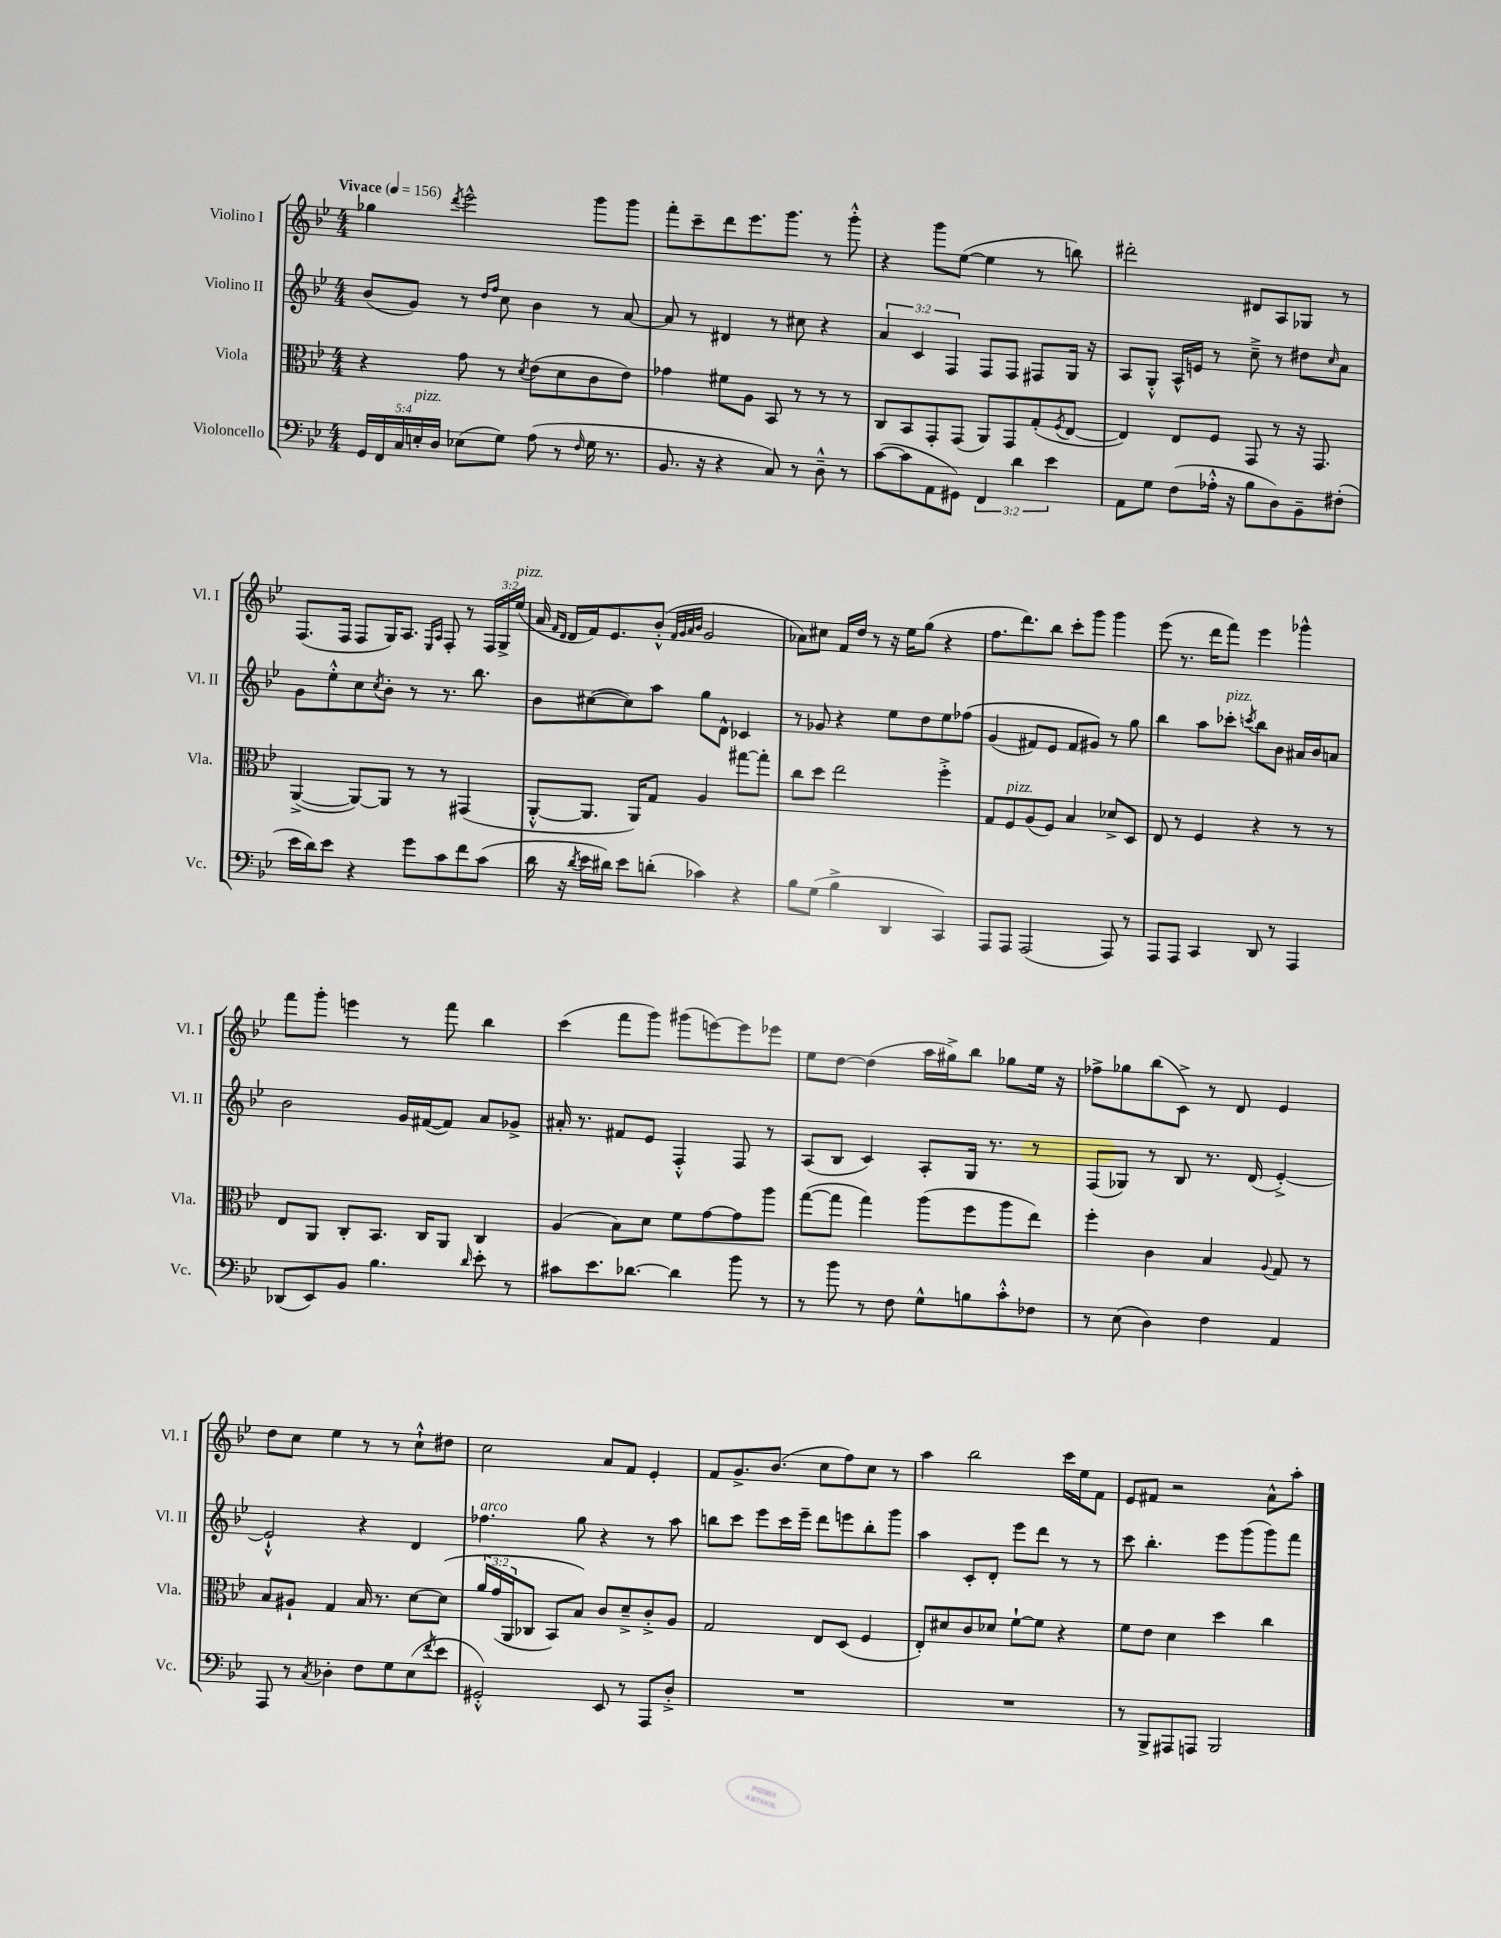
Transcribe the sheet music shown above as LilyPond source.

<<
\new StaffGroup <<
\new Staff = "s0" \with { instrumentName = "Violino I" shortInstrumentName = "Vl. I" } {
    \clef treble \key bes \major \numericTimeSignature \time 4/4 \override Staff.TupletNumber.text = #tuplet-number::calc-fraction-text \tempo "Vivace" 4 = 156
    ges''4 \acciaccatura { d'''8 } ees'''2-^ g'''8 g'''8 |
    f'''8-. c'''8-- d'''8 ees'''8. g'''8. r8 g'''8-.-^ |
    r4 g'''8 ees''8~( ees''4 r8 b''8) |
    dis'''2-. dis'8 a8 ges8 r8 |
    f8.( f16 f8 g16) a8. \grace { ees16 a16 } f8-. r8 \tuplet 3/2 { f16 g16-> ees''16^\markup { \italic "pizz." }( } |
    a'16 \grace { f'16 d'16 } d'16 f'16) ees'8. bes'8-.-^( \grace { f'32 g'32 a'32 bes'32 } g'2 |
    aes'8) cis''8 f'16 d''16 r8 r16 ees''16 g''8( r4 |
    f''8. d'''8.) bes''8 c'''8-. g'''8 g'''4 |
    ees'''8( r8. d'''16 f'''8) ees'''4 ges'''4-^ |
    f'''8 g'''8-. e'''4 r8 f'''8 bes''4 |
    c'''4( f'''8 g'''8) gis'''8( e'''8~) e'''8 ees'''8 |
    ees''8 d''8~ d''4( a''16 gis''16->) bes''8 ges''8 ees''16 r16 |
    fes''8-> ges''8 bes''8( c'8->) r8 d'8 ees'4 |
    d''8 c''8 ees''4 r8 r8 c''8-!-^ dis''8 |
    c''2 a'8 f'8 ees'4-. |
    f'8 g'8.-> bes'8.( c''8 f''8) c''8 r8 |
    a''4 bes''2 c'''16 ees''16 f'8 |
    ees'8 fis'8 r2 a'8-^ a''8-. \bar "|." |
}
\new Staff = "s1" \with { instrumentName = "Violino II" shortInstrumentName = "Vl. II" } {
    \clef treble \key bes \major \numericTimeSignature \time 4/4 \override Staff.TupletNumber.text = #tuplet-number::calc-fraction-text
    bes'8( g'8) r8 \grace { d''16 f''16 } c''8 bes'4 r8 a'8~ |
    a'8 r8 dis'4 r8 cis''8 r4 |
    \tuplet 3/2 { a'4 c'4 f4 } f8 f8 fis8 g16 r16 |
    a8 g8-.-^ a16-^ e'16 r8 c''8---> r8 dis''8 \grace { c''16 } a'8 |
    g'8 ees''8-.-^ c''8 \acciaccatura { c''8 } bes'8-. r8 r8. bes''8. |
    bes'8 cis''8~( cis''8) a''8 g''8 d'8-^ ces'4 |
    r8 ges'8 r4 ees''8 d''8 ees''8 fes''8\( |
    g'4( fis'8) ees'8 fis'8 gis'8\) r8 g''8 |
    bes''4 a''8 ces'''8-.^\markup { \italic "pizz." } \acciaccatura { c'''8 } bes''8 bes'8 ais'16 bes'16 a'8 |
    bes'2 g'16 fis'16~( fis'8) a'8 ges'8-> |
    ais'16-. r8. fis'8 ees'8 f4-.-^ f8 r8 |
    a8( bes8 c'4) a8-. g16 r8. r8 |
    f8( ges8) r8 bes8 r8. d'16( ees'4~-.->) |
    ees'2-!-^ r4 d'4 |
    fes''4.^\markup { \italic "arco" } g''8 r4 r8 a''8 |
    b''8 c'''8 ees'''8 c'''16 ees'''16-- d'''8 e'''8 b''8-. g'''8 |
    a''4 c'8-. d'8-. ees'''8 d'''8 r8 r8 |
    c'''8 bes''4.-. ees'''8 g'''8( g'''8) f'''8 \bar "|." |
}
\new Staff = "s2" \with { instrumentName = "Viola" shortInstrumentName = "Vla." } {
    \clef alto \key bes \major \numericTimeSignature \time 4/4 \override Staff.TupletNumber.text = #tuplet-number::calc-fraction-text
    r4 g'8 r8 \acciaccatura { d'8 } ees'8( d'8 c'8 ees'8) |
    ges'4 fis'8 a8 bes,8 r8 r8 r8 |
    c8 bes,8 g,8-. g,8( a,8) g,8 g8-.( \acciaccatura { f8 } ees8~ |
    ees4) ees8 f8 g,8 r8 r16 g,8. |
    a,4~->( a,8~) a,8 r8 r8 gis,4( |
    a,8~-.-^ a,8. a,16) g8 a4 gis''8~ gis''8-. |
    c''8 d''8 ees''2 f''4-.-> |
    g8 f8^\markup { \italic "pizz." } a8( f8) bes4 des'8-> d8 |
    ees8 r8 f4 r4 r8 r8 |
    ees8 a,8 c8-. bes,8. c16 a,8 c4 |
    a4( bes8) d'8 f'8 g'8~ g'8 a''8 |
    g''8~( g''8 g''4) a''8( f''8 a''8 ees''8) |
    f''4-. c'4 bes4 \appoggiatura { a8 } g8 r8 |
    bes8 ais8-! g4 bes16 r8. d'8~ d'8\( |
    \tuplet 3/2 { a'16 g'16( a,16 } ces8 bes,8) bes8\) c'8 d'8---> c'8-.-> a8 |
    g2 ees8 d8( f4 |
    ees8-.) dis'8 c'8 des'8 f'8~-! f'8 r4 |
    f'8 ees'8 d'4 d''4 c''4 \bar "|." |
}
\new Staff = "s3" \with { instrumentName = "Violoncello" shortInstrumentName = "Vc." } {
    \clef bass \key bes \major \numericTimeSignature \time 4/4 \override Staff.TupletNumber.text = #tuplet-number::calc-fraction-text
    \tuplet 5/4 { g,16 f,16 c16 e16-.^\markup { \italic "pizz." } d16 } ees8( g8) a8( r8 \grace { f16 } g16 r8. |
    bes,8. r16 r4 c8) r8 d8---^ r8 |
    c'8~( c'8 a,8 gis,8) \tuplet 3/2 { f,4 d'4 ees'4 } |
    a,8 g8 f8( aes16-.-^ r16 bes8 d8) bes,8-- fis8-.( |
    ees'16 d'16) ees'8 r4 g'8 c'8 f'8 c'8( |
    d'16 r16 \acciaccatura { d'8 } ees'16 dis'16) ees'8 d'8-.( ces'4) r4 |
    bes8 g8( bes4-> d,4 c,4) |
    a,,8 a,,8 a,,2( a,,8) r8 |
    a,,8 a,,8 c,4 d,8 r8 a,,4 |
    des,8( ees,8) bes,8 bes4. \grace { d'16 } ees'8-. r8 |
    cis'8 ees'8. des'8.~ des'4 bes'8 r8 |
    r8 bes'8 r8 f8 g8-^ b8 c'8-.-^ fes8 |
    r8 ees8( d4) f4 a,4 |
    a,,8 r8 \acciaccatura { c8 } des4-. f8 g8 ees8( \acciaccatura { f'8 } ees'8 |
    gis,2-.-^) ees,8 r8 a,,8 d8-.-> |
    R1 |
    R1 |
    r8 bes,,8-> ais,,8 a,,8 bes,,2 \bar "|." |
}
>>
>>
\layout { \context { \Score \remove "Bar_number_engraver" } }
